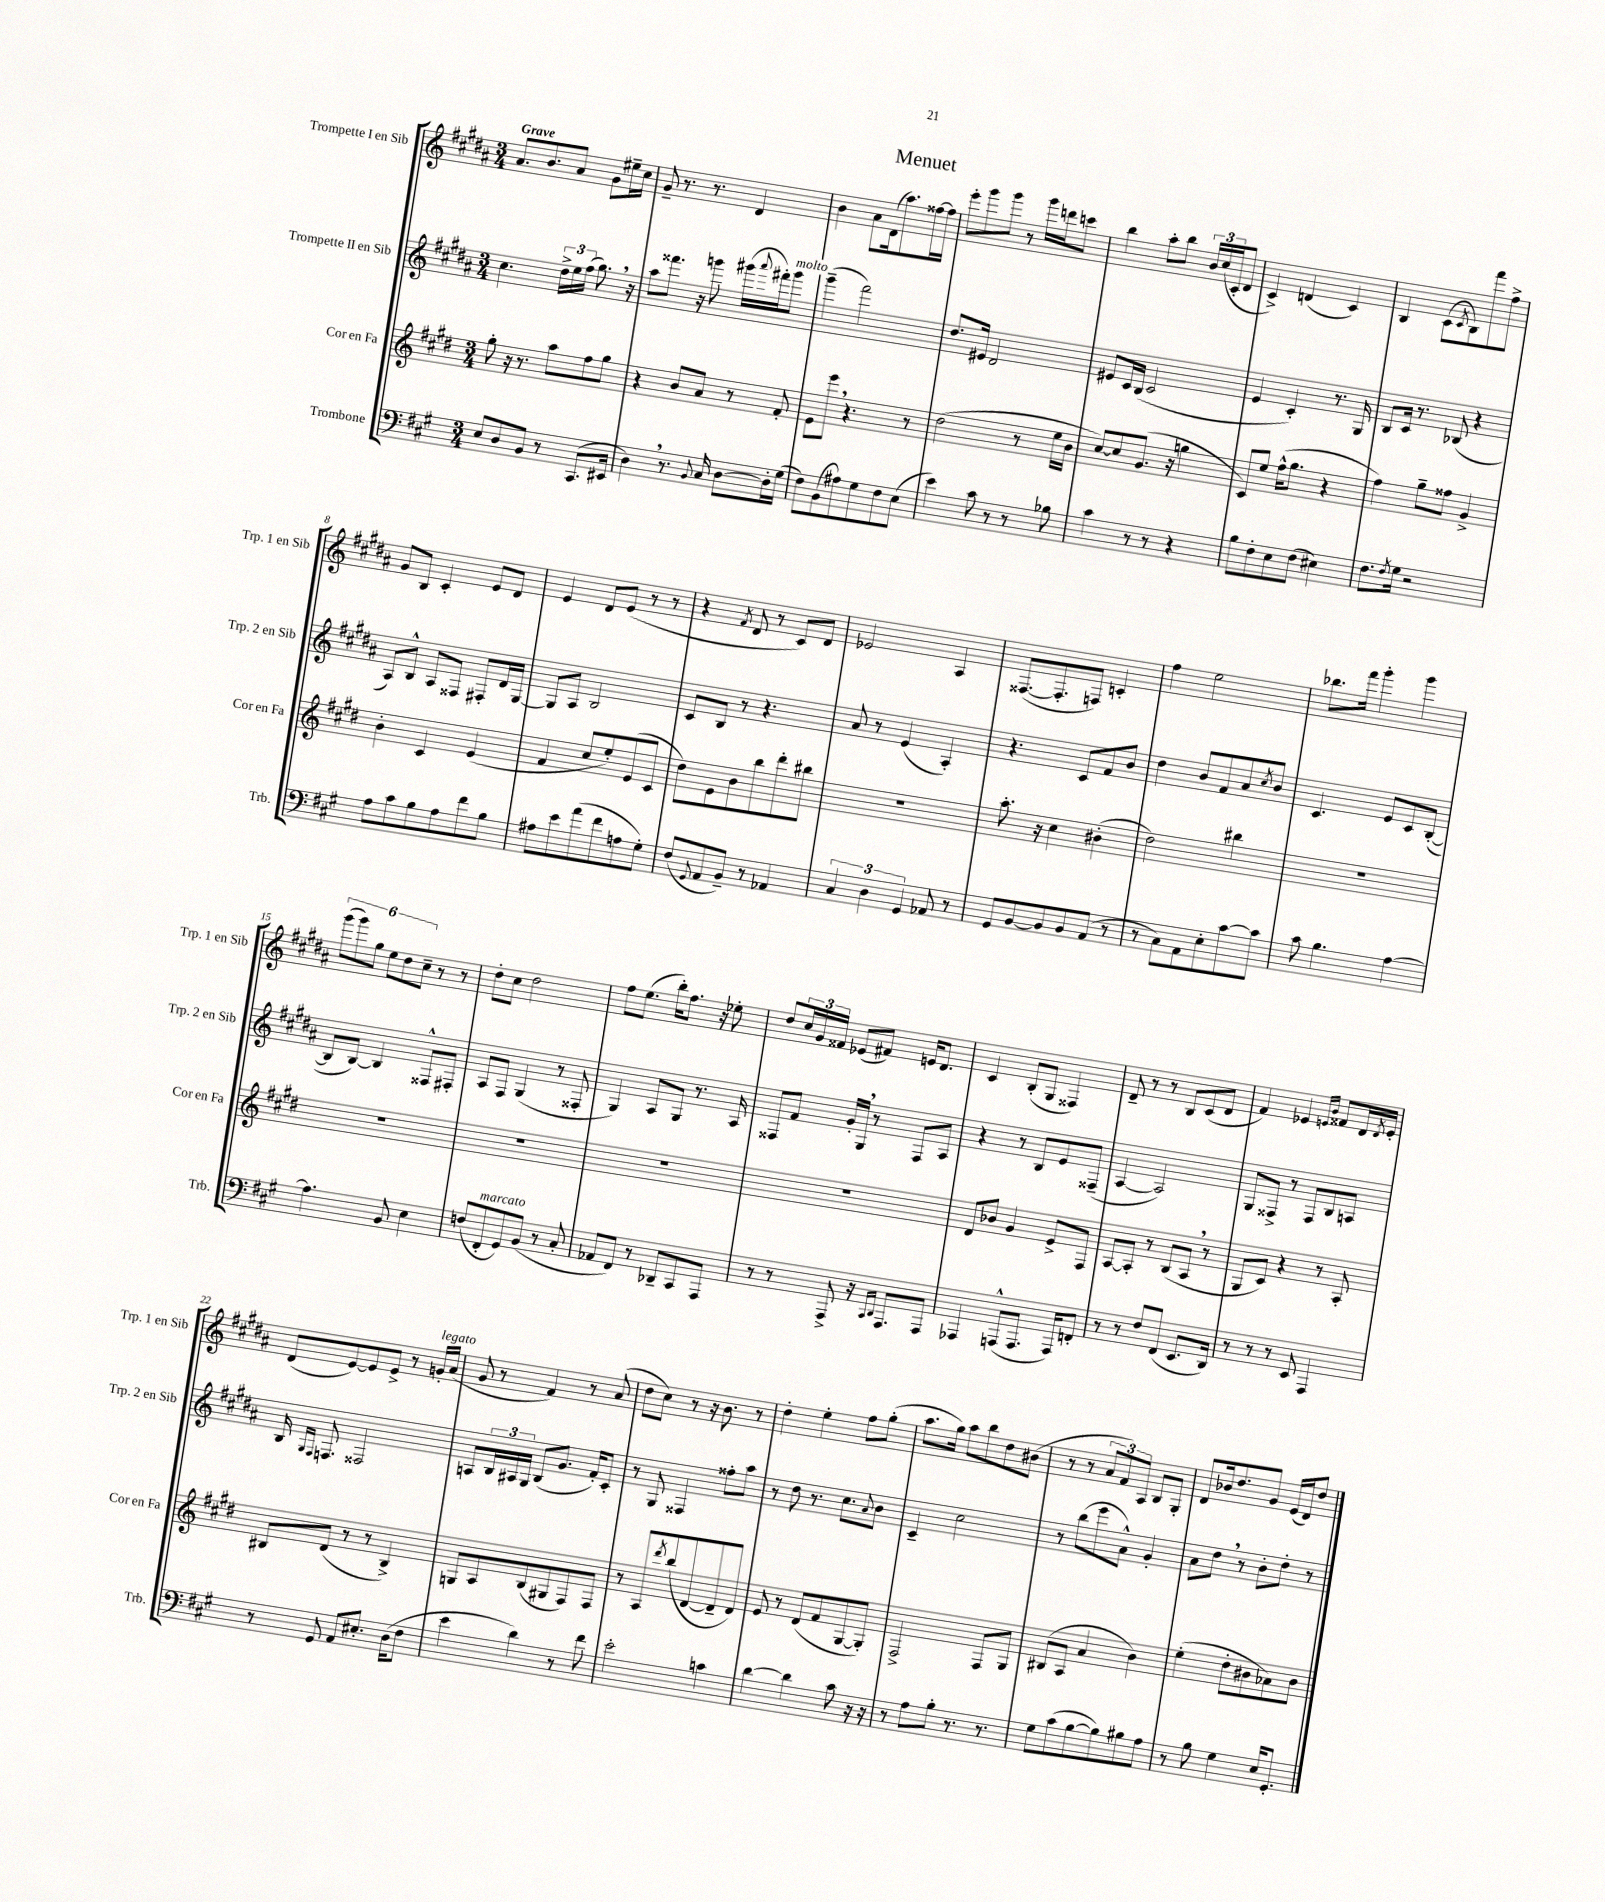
\header { title = "Menuet" }
<<
\new StaffGroup <<
\new Staff = "s0" \with { instrumentName = "Trompette I en Sib" shortInstrumentName = "Trp. 1 en Sib" } {
    \clef treble \key b \major \numericTimeSignature \time 3/4 \tempo "Grave"
    ais'8. b'8. ais'8 gis'8 eis''16-- cis''16 |
    gis'8-- r8. r8. dis'4 |
    b'4 ais'8 dis'16( ais''8.) fisis''16~ fisis''16 |
    e'''8-. gis'''8 gis'''8 r8 gis'''16 d'''16 c'''8 |
    b''4 ais''8-. b''8 \tuplet 3/2 { b'16 cis''16( cis'16-. } dis'8 |
    cis'4->) d'4( cis'4) |
    b4 cis'8( \acciaccatura { cis'8 } b8) fis'''8 fis''8-> |
    gis'8 b8 cis'4-. e'8 dis'8 |
    e'4 dis'8 e'8( r8 r8 |
    r4 \acciaccatura { fis'8 } dis'8 r8 cis'8) dis'8 |
    ees'2 ais4 |
    fisis8.~( fisis8.-. f8) c'4-. |
    fis''4 e''2 |
    bes''8. fis'''16 gis'''4-. gis'''4 |
    \tuplet 6/4 { gis'''8( gis'''8) gis''8 e''8 dis''8 cis''8-- } r8 r8 |
    dis''8-. cis''8 dis''2 |
    fis''8 e''8.( b''16-.) fis''8. r16 ees''8-. |
    dis''8 \tuplet 3/2 { cis''16 gis'16 fisis'16 } ees'8( fis'8) e'16 dis'8. |
    cis'4 b8-.( gis8 fisis4) |
    dis'8-- r8 r8 b8 cis'8( dis'8 |
    fis'4) ees'4 \grace { e'16 b'16 } fisis'8 dis'16 \acciaccatura { dis'8 } e'16-. |
    dis'8( e'8~) e'8 e'8-> r8 g'16-.^\markup { \italic "legato" } ais'16( |
    gis'8 r8 fis'4) r8 ais'8( |
    dis''8 cis''8) r8 r16 b'8. r8 |
    dis''4-. e''4-. fis''8 gis''8-.( |
    ais''8. gis''16) ais''8 b''8 dis''8 bis'8( |
    r8 r8 \tuplet 3/2 { ais'8 fis'8) ais8 } b8 gis8-. |
    dis'8 bes'16 dis''8. gis'8 e'16( dis'16) dis''8 \bar "|." |
}
\new Staff = "s1" \with { instrumentName = "Trompette II en Sib" shortInstrumentName = "Trp. 2 en Sib" } {
    \clef treble \key b \major \numericTimeSignature \time 3/4
    cis''4. \tuplet 3/2 { dis''16-> e''16 fis''16( } gis''8.) \breathe r16 |
    ais''8 fisis'''8. r16 g'''8 gis'''16( \appoggiatura { ais'''8 } fis'''16-.) gis'''8^\markup { \italic "molto" } |
    gis'''4--( fis'''2) |
    dis''8. eis'16 dis'2 |
    eis'8 cis'16 b16( cis'2 |
    e'4 cis'4-.) r8. gis16 |
    b8 cis'16 r8. bes8( r4 |
    ais8) b8-^ ais8 fisis8 fis8-. dis'16 gis16~ |
    gis8 ais8 b2 |
    cis'8 b8 r8 r4. |
    ais'8 r8 e'4( ais4-.) |
    r4. cis'8 fis'8 b'8 |
    dis''4 b'8 fis'8 ais'8 \acciaccatura { cis''8 } b'8 |
    cis'4. e'8 cis'8 b8~-.( |
    b8 b8~) b4 fisis8-^ fis8-. |
    ais8 fis8 gis4( r8 fisis8-. |
    gis4) ais8 gis8 r8. ais16 |
    fisis8 fis'8 gis'16-. gis16 \breathe r8 fisis8 ais8 |
    r4 r8 b8 e'8 fisis8--( |
    ais4~ ais2) |
    gis8 fisis8-> r8 fisis8 b8 a8 |
    b16 \grace { gis16 fis16 } f8. fisis2 |
    a8 \tuplet 3/2 { b16 ais16 gis16 } b8( gis'8. fis'16-.) cis'8-. |
    r8 gis8 fisis4 fisis''8-. ais''8 |
    r8 dis''8 r8. cis''8. \appoggiatura { ais'8 } b'8 |
    cis'4-- cis''2 |
    r8 b''8( e'''8 ais'8-^) gis'4-. |
    ais'8 dis''8 \breathe r8 b'8-. dis''8-. r8 \bar "|." |
}
\new Staff = "s2" \with { instrumentName = "Cor en Fa" shortInstrumentName = "Cor en Fa" } {
    \clef treble \key e \major \numericTimeSignature \time 3/4
    gis''8-. r16 r8. a''8 fis''8 gis''8 |
    r4 b'8 a'8 r8 fis'8-. |
    e'8 e'''8 \breathe r4. r8 |
    dis''2( r8 e''16 b'16 |
    cis''8~) cis''8 gis'8.( r16 g''4 |
    cis'8) e''8 fis''16-^( gis''8. r4 |
    fis''4) gis''8-- fisis''8 gis'4-> |
    b'4-. cis'4 e'4( |
    fis'4 cis''8 e''8-.) e'8( cis'8 |
    dis''8) e'8 b'8 b''8 dis'''8-. bis''8 |
    r2. |
    a''8.-. r16 cis''4 bis'4-.( |
    dis''2) bis''4 |
    R2. |
    R2. |
    R2. |
    R2. |
    R2. |
    dis'8 bes'8 gis'4 e'8-> fis8 |
    a8~ a8-. r8 b8( a8 \breathe r8 |
    gis8 cis'8) r4 r8 a8-. |
    bis8 dis'8( r8 r8 bis4->) |
    g8 a8 b8( gis8 fis8) fis8 |
    r8 a8 \acciaccatura { dis'''8 } b''8( dis'8~ dis'8-- dis'8) |
    e'8 r8 dis'8( fis'8 gis8~ gis8-.) |
    fis2-> fis8 gis8 |
    bis8( a8 a'4 b'4) |
    e''4-.( dis''8-. bis'8 aes'8) bis'8 \bar "|." |
}
\new Staff = "s3" \with { instrumentName = "Trombone" shortInstrumentName = "Trb." } {
    \clef bass \key a \major \numericTimeSignature \time 3/4
    e8 d8 b,8 r8 cis,8.( eis,16 |
    d4) \breathe r8. \appoggiatura { b,8 } cis16 d8~ d16-. gis16( |
    fis8) b,8( ais8) gis8 fis8 e8( |
    e'4) cis'8 r8 r8 bes8 |
    cis'4 r8 r8 r4 |
    b8 fis8-. e8 fis8( eis4) |
    fis8. \acciaccatura { fis8 } gis16 r2 |
    a8 cis'8 b8 a8 fis'8 b8 |
    ais8 e'8 a'8( fis'8 a8 gis8-.) |
    fis8( \appoggiatura { gis,8 } a,8 b,8--) r8 aes,4 |
    \tuplet 3/2 { cis4 d4 gis,4 } aes,8 r8 |
    gis,8 b,8~ b,8 b,8 a,8( r8 |
    r8 cis8) a,8 e8-. cis'8~ cis'8 |
    cis'8 b4. a4~ |
    a4. b,8 e4 |
    f8( fis,8-.^\markup { \italic "marcato" } gis,8) b,8( r8 cis8-. |
    aes,8 fis,8) r8 des,8-- cis,8 a,,8 |
    r8 r8 a,,8-> r16 \grace { cis,16 d,16 } a,,8. a,,8 |
    aes,,4 a,,8-^( a,,8. a,,16) f,8-. |
    r8 r8 fis8 fis,8( e,8. d,16) |
    r8 r8 r8 e,8 a,,4 |
    r8 gis,8 a,8 eis8.-. d16( fis8 |
    e'4 d'4) r8 fis'8 |
    e'2-. c'4 |
    d'4~ d'4 cis'8 r16 r16 |
    r8 a8 b8-. r8. r8. |
    gis8 cis'8( b8~ b8) bis8 a8 |
    r8 b8 gis4 e16 gis,8.-. \bar "|." |
}
>>
>>
